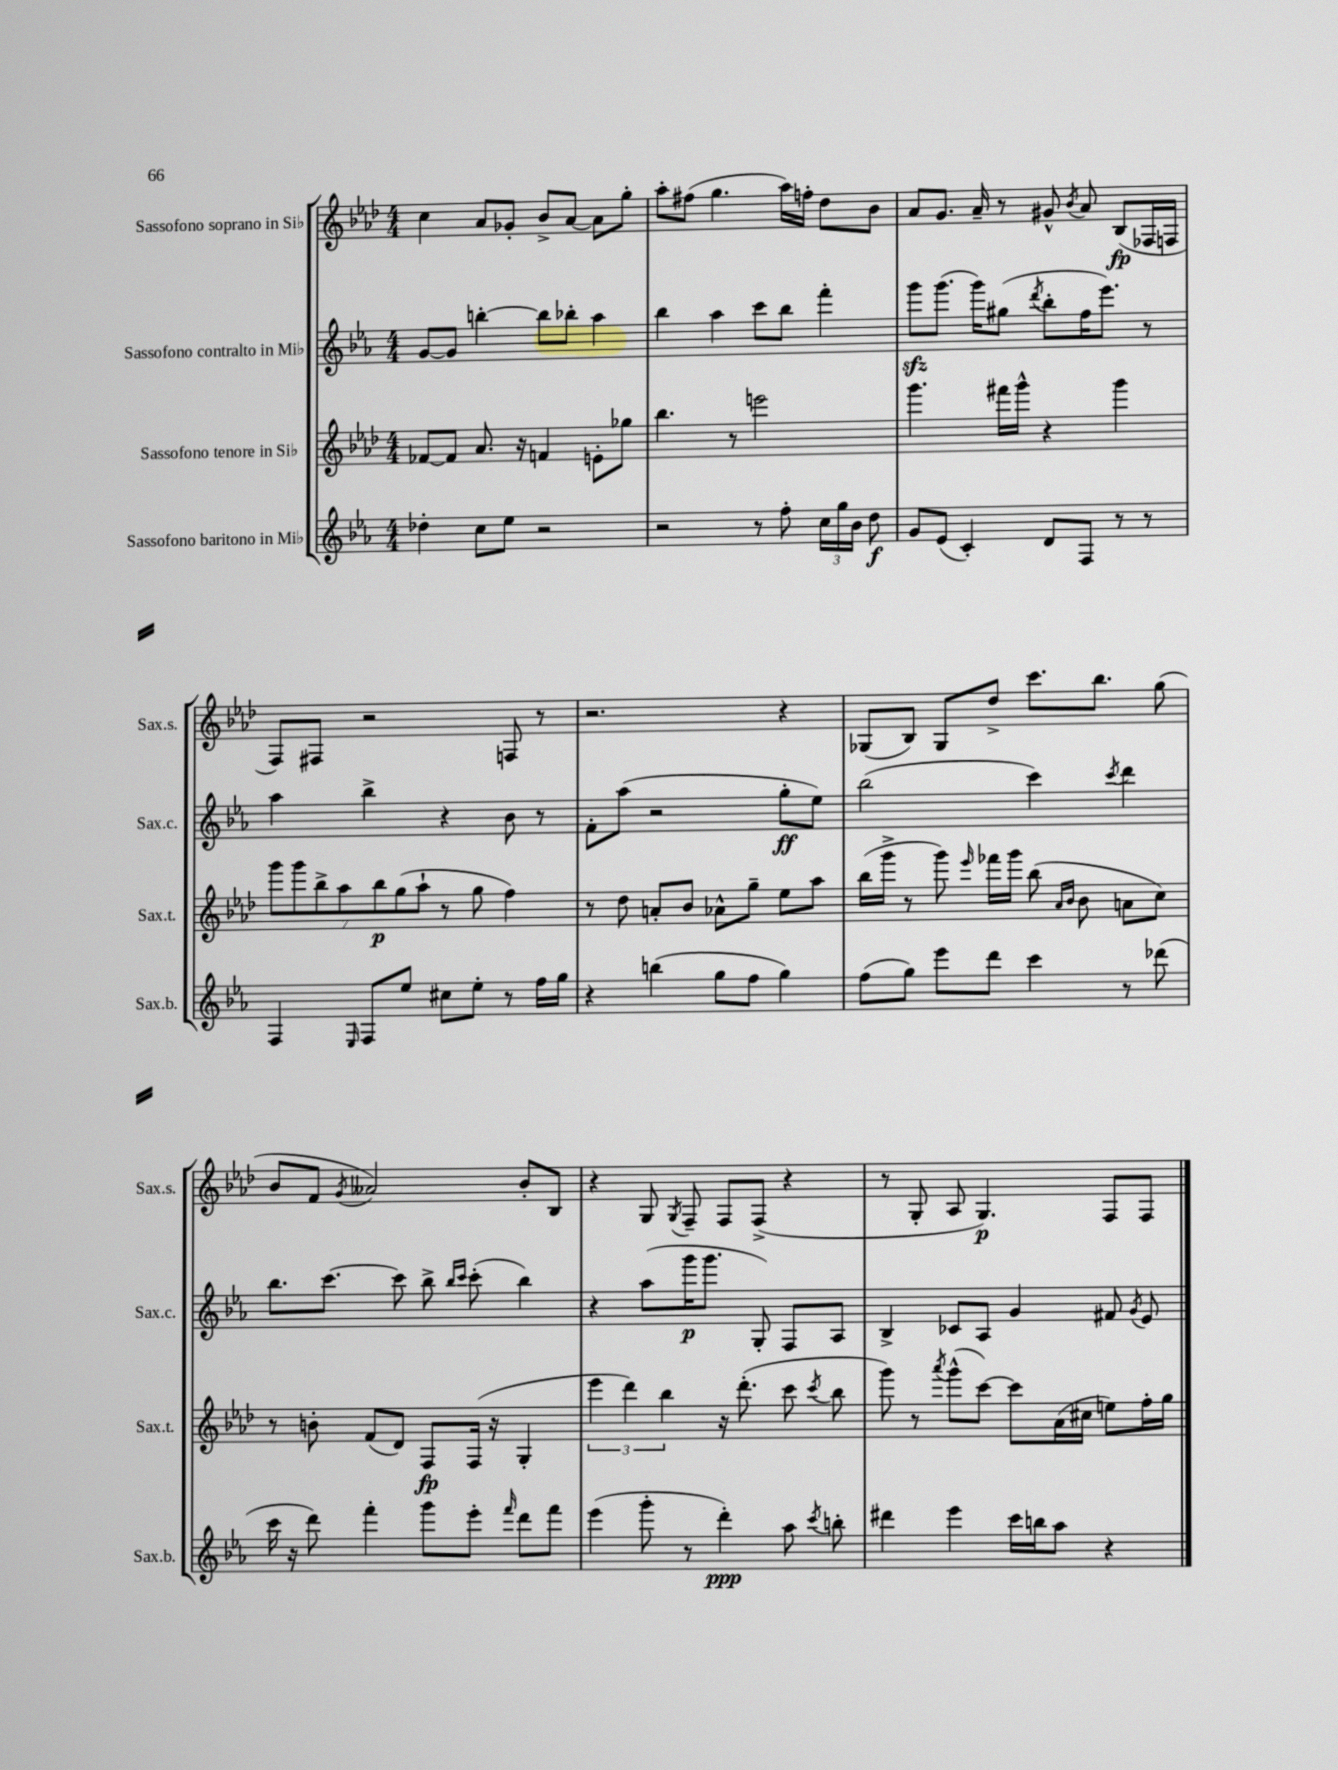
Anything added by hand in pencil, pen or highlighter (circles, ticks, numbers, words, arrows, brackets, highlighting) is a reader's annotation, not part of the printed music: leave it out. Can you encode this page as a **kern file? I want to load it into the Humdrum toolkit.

**kern	**dynam	**kern	**dynam	**kern	**dynam	**kern	**dynam
*part4	*part4	*part3	*part3	*part2	*part2	*part1	*part1
*staff4	*staff4	*staff3	*staff3	*staff2	*staff2	*staff1	*staff1
*I"Sassofono baritono in Mi♭	*	*I"Sassofono tenore in Si♭	*	*I"Sassofono contralto in Mi♭	*	*I"Sassofono soprano in Si♭	*
*I'Sax.b.	*	*I'Sax.t.	*	*I'Sax.c.	*	*I'Sax.s.	*
*clefG2	*	*clefG2	*	*clefG2	*	*clefG2	*
*k[b-e-a-]	*	*k[b-e-a-d-]	*	*k[b-e-a-]	*	*k[b-e-a-d-]	*
*M4/4	*	*M4/4	*	*M4/4	*	*M4/4	*
=130	=130	=130	=130	=130	=130	=130	=130
4dd-X'\	.	[8f-X/L	.	[8g/L	.	4cc\	.
.	.	8f-/J]	.	8g/J]	.	.	.
8cc\L	.	8.a-/	.	[4bbn'\	.	8a-/L	.
8ee-\J	.	.	.	.	.	8g-X'/J	.
.	.	16r	.	.	.	.	.
2r	.	4fn/	.	8bb\L]	.	8b-^/L	.
.	.	.	.	8bb-X'\J	.	[8a-/J	.
.	.	8en'\L	.	4aa-\	.	8a-\L]	.
.	.	8gg-X\J	.	.	.	8gg'\J	.
=131	=131	=131	=131	=131	=131	=131	=131
2r	.	4.bb-\	.	4bb-\	.	8aa-'\L	.
.	.	.	.	.	.	(8ff#X\J	.
.	.	.	.	4aa-\	.	4.gg\	.
.	.	8r	.	.	.	.	.
8r	.	2eeen\	.	8ccc\L	.	.	.
8ff'\	.	.	.	8bb-\J	.	16aa-\LL)	.
.	.	.	.	.	.	16ffn'\JJ	.
24cc\LL	.	.	.	4fff'\	.	8dd-\L	.
24gg\	.	.	.	.	.	.	.
24b-\JJ	.	.	.	.	.	.	.
8dd\	f	.	.	.	.	8b-\J	.
=132	=132	=132	=132	=132	=132	=132	=132
8g/L	.	4.ggg\	.	8gggzz\L	.	8a-/L	.
(8e-/J	.	.	.	(8.ggg\J	.	8.g/J	.
4c'/)	.	.	.	.	.	.	.
.	.	.	.	16ggg\KL)	.	16a-~/	.
.	.	16fff#X\LL	.	(8gg#X\J	.	8r	.
.	.	16ggg^^\JJ	.	.	.	.	.
.	.	.	.	8qddd/	.	.	.
8d/L	.	4r	.	8bb-'\L	.	8g#X^^/	.
.	.	.	.	.	.	8qb-/	.
8F/J	.	.	.	16ff\K	.	8a-/	.
.	.	.	.	8.eee-\J)	.	.	.
8r	.	4ggg\	.	.	.	(8B-/L	fp
8r	.	.	.	8r	.	16F-X/L	.
.	.	.	.	.	.	16Fn/JJ	.
!!LO:LB:g=z
=133	=133	=133	=133	=133	=133	=133	=133
4F/	.	14ggg\L	.	4aa-\	.	8F/L)	.
.	.	14ggg\	.	.	.	.	.
.	.	.	.	.	.	8F#X/J	.
.	.	14bb-^\	.	.	.	.	.
.	.	14aa-\	.	.	.	.	.
16qqE-/	.	.	.	.	.	.	.
8F/L	.	.	.	4bb-^\	.	2r	.
.	.	14bb-\	p	.	.	.	.
.	.	(14gg\	.	.	.	.	.
8ee-/J	.	.	.	.	.	.	.
.	.	14aa-`\J	.	.	.	.	.
8cc#X\L	.	8r	.	4r	.	.	.
8ee-'\J	.	8gg\	.	.	.	.	.
8r	.	4ff\)	.	8b-\	.	8Fn/	.
16ff\LL	.	.	.	8r	.	8r	.
16gg\JJ	.	.	.	.	.	.	.
=134	=134	=134	=134	=134	=134	=134	=134
4r	.	8r	.	8f'\L	.	2.r	.
.	.	8dd-\	.	(8aa-\J	.	.	.
(4bbn\	.	8an'/L	.	2r	.	.	.
.	.	8b-/J	.	.	.	.	.
8gg\L	.	8a-X^^\L	.	.	.	.	.
8ff\J	.	8gg~\J	.	.	.	.	.
4gg\)	.	8ee-\L	.	8gg'\L	ff	4r	.
.	.	8aa-\J	.	8ee-\J)	.	.	.
=135	=135	=135	=135	=135	=135	=135	=135
(8ff\L	.	(16bb-\LL	.	(2bb-\	.	(8G-X/L	.
.	.	16ggg^\JJ	.	.	.	.	.
8gg\J)	.	8r	.	.	.	8B-/J)	.
8eee-\L	.	8ggg\)	.	.	.	8G-/L	.
.	.	16qqeee-/	.	.	.	.	.
8ddd\J	.	16fff-X\LL	.	.	.	8dd-^/J	.
.	.	16ggg\JJ	.	.	.	.	.
4ccc\	.	(8bb-\	.	4ccc\)	.	8.ccc\L	.
.	.	16qqa-/LL	.	.	.	.	.
.	.	16qqb-/JJ	.	.	.	.	.
.	.	8b-\	.	.	.	.	.
.	.	.	.	.	.	8.bb-\J	.
.	.	.	.	8qccc/	.	.	.
8r	.	8an\L	.	4ddd\	.	.	.
(8ddd-X\	.	8cc\J)	.	.	.	(8gg\	.
!!LO:LB:g=z
=136	=136	=136	=136	=136	=136	=136	=136
16ccc\	.	8r	.	8.bb-\L	.	8b-/L	.
16r	.	.	.	.	.	.	.
8ddd\)	.	8bn'\	.	.	.	8f/J	.
.	.	.	.	[8.ccc\J	.	.	.
.	.	.	.	.	.	8qg/	.
4fff'\	.	(8f/L	.	.	.	2a--X/)	.
.	.	8d-/J)	.	8ccc\]	.	.	.
8ggg\L	.	8F/L	fp	8bb-^\	.	.	.
.	.	.	.	16qqbb-/LL	.	.	.
.	.	.	.	16qqccc/JJ	.	.	.
8eee-'\J	.	(16F/Jk	.	(8ccc'\	.	.	.
.	.	16r	.	.	.	.	.
16qqfff/	.	.	.	.	.	.	.
8ddd\L	.	4G'/	.	4bb-\)	.	8b-'/L	.
8fff\J	.	.	.	.	.	8B-/J	.
=137	=137	=137	=137	=137	=137	=137	=137
(4eee-\	.	6eee-\	.	4r	.	4r	.
.	.	6ddd-\)	.	.	.	.	.
8ggg'\	.	.	.	(8aa-\L	.	8G/	.
.	.	6bb-\	.	.	.	.	.
.	.	.	.	.	.	8qG/	.
8r	.	.	.	16ggg\K	p	8F~/	.
.	.	.	.	8.ggg\J	.	.	.
4ddd'\)	ppp	16r	.	.	.	8F/L	.
.	.	(8.ddd-'\	.	.	.	.	.
.	.	.	.	8G'/)	.	(8F^/J	.
8aa-\	.	8ccc\	.	8F/L	.	4r	.
8qccc/	.	8qccc/	.	.	.	.	.
8bbn'\	.	8bb-\	.	8A-/J	.	.	.
=138	=138	=138	=138	=138	=138	=138	=138
4ddd#X\	.	8ggg\)	.	4B-^/	.	8r	.
.	.	8r	.	.	.	8G'/	.
.	.	8qaaa-/	.	.	.	.	.
4eee-\	.	(8ggg^^\L	.	8c-X/L	.	8A-/	.
.	.	[8ccc\J)	.	8A-/J	.	4.G/)	p
16ccc\LL	.	8ccc\L]	.	4g/	.	.	.
16bbn\J	.	.	.	.	.	.	.
8aa-\J	.	(16a-\L	.	.	.	.	.
.	.	16cc#X\JJ	.	.	.	.	.
4r	.	8een\L)	.	8f#X/	.	8F/L	.
.	.	.	.	8qg/	.	.	.
.	.	16ff'\L	.	8e-/	.	8F/J	.
.	.	16gg\JJ	.	.	.	.	.
==	==	==	==	==	==	==	==
*-	*-	*-	*-	*-	*-	*-	*-
